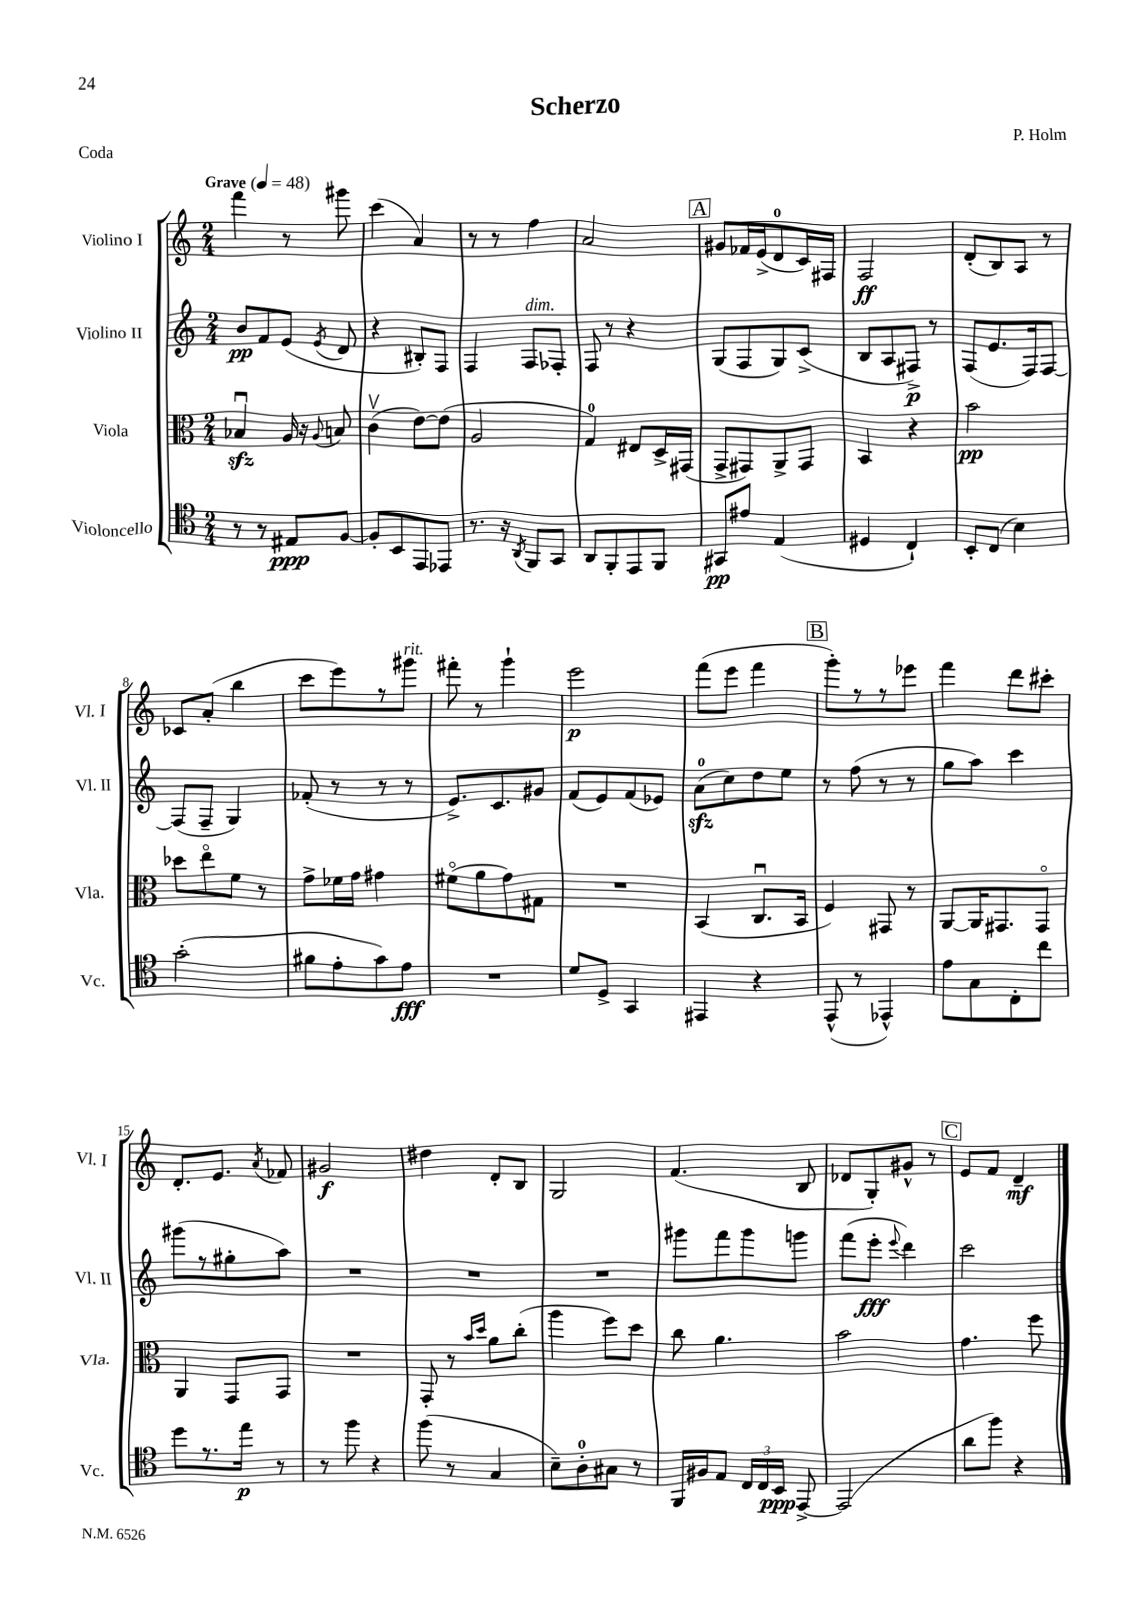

**kern	**kern	**kern	**kern
*staff4	*staff3	*staff2	*staff1
*clefC4	*clefC3	*clefG2	*clefG2
*k[]	*k[]	*k[]	*k[]
*M2/4	*M2/4	*M2/4	*M2/4
*MM48	*MM48	*MM48	*MM48
8r	4B-u	8b	4fff
8r	.	8f	.
8E#	16A	(8e	8r
.	16r	.	.
.	8qqA	8qe	.
[8F	8B	8d	8ggg#
=	=	=	=
8F']	(4cv	4r	(4ccc
8BB	.	.	.
8EE	[8e)	8B#')	4a)
8EE-	(8e]	8F	.
=	=	=	=
8.r	2A	4F	8r
.	.	.	8r
16r	.	.	.
8qAA	.	.	.
8FF	.	8F	4ff
8GG	.	8F-'	.
=	=	=	=
8AA	4G)	8F	2a
8FF'	.	8r	.
8EE	8E#	4r	.
8FF	16D^	.	.
.	(16GG#	.	.
=	=	=	=
8GG#	8GG^	(8G	8g#
8e#	8GG#)	8F	16f-
.	.	.	(16e^
(4E	8AA^	8G)	8d
.	8GG#	(8c^	16c)
.	.	.	16F#
=	=	=	=
4D#	4BB	8B	2F
.	.	8A	.
4C`)	4r	8F#^)	.
.	.	8r	.
=	=	=	=
8BB'	2b	(8F	(8d'
(8C	.	8.e	8B)
4B)	.	.	8A
.	.	16F)	.
.	.	[8F	8r
=	=	=	=
(2g'	8dd-	(8F]	8c-
.	8eeo	8F~	(8a'
.	8f	4G)	4bb
.	8r	.	.
=	=	=	=
8f#	8g^	(8f-'	8ccc
8e'	16f-	8r	8eee)
.	16g	.	.
8g)	4g#	8r	8r
8e	.	8r	8ggg#
=	=	=	=
2r	(8f#o	8.e^)	8fff#'
.	8a	.	8r
.	.	8.c	.
.	8g)	.	4ggg`
.	8G#	8g#	.
=	=	=	=
8d	2r	(8f	2eee
8D^	.	8e)	.
4GG	.	(8f	.
.	.	8e-)	.
=	=	=	=
4EE#	(4BB	(8a	(8fff
.	.	8cc)	8eee
4r	8.Cu	8dd	4fff
.	.	8ee	.
.	16BB	.	.
=	=	=	=
(8EE^^	4F)	8r	8ggg')
8r	.	(8ff	8r
4EE-^^)	8GG#	8r	8r
.	8r	8r	8eee-
=	=	=	=
8e	[8AA	8gg	4fff
8G	16AA]	8aa)	.
.	8.GG#	.	.
8C'	.	4ccc	8ddd
8cc	8GG#o	.	8ccc#'
=	=	=	=
8dd	4AA	(8ggg#	8.d'
8.r	.	8r	.
.	.	.	8.e
.	8GG	8gg#'	.
16ee	.	.	.
.	.	.	8qa
8r	8GG	8aa)	8f-
=	=	=	=
8r	2r	2r	2g#
8ff	.	.	.
4r	.	.	.
=	=	=	=
(8ff	8GG'	2r	4dd#
8r	8r	.	.
.	16qqb	.	.
.	16qqdd	.	.
4G	8a	.	8d'
.	(8cc'	.	8B
=	=	=	=
8B~)	4aa	2r	2G
8A'	.	.	.
8G#	8ff)	.	.
8r	8dd	.	.
=	=	=	=
16FF	8cc	8ggg#	(4.f
16F#	.	.	.
8E	4.a	8fff	.
24C	.	8ggg#	.
24C	.	.	.
24BB	.	.	.
[8EE^	.	8ggg	8B
=	=	=	=
(2EE]	2b	(8fff	8d-
.	.	8eee'	8G')
.	.	8qqeee	.
.	.	4ddd)	8g#^^
.	.	.	8r
=	=	=	=
8a	4.g	2ccc	8e
8ff)	.	.	8f
4r	.	.	4d~
.	8ff	.	.
==	==	==	==
*-	*-	*-	*-
